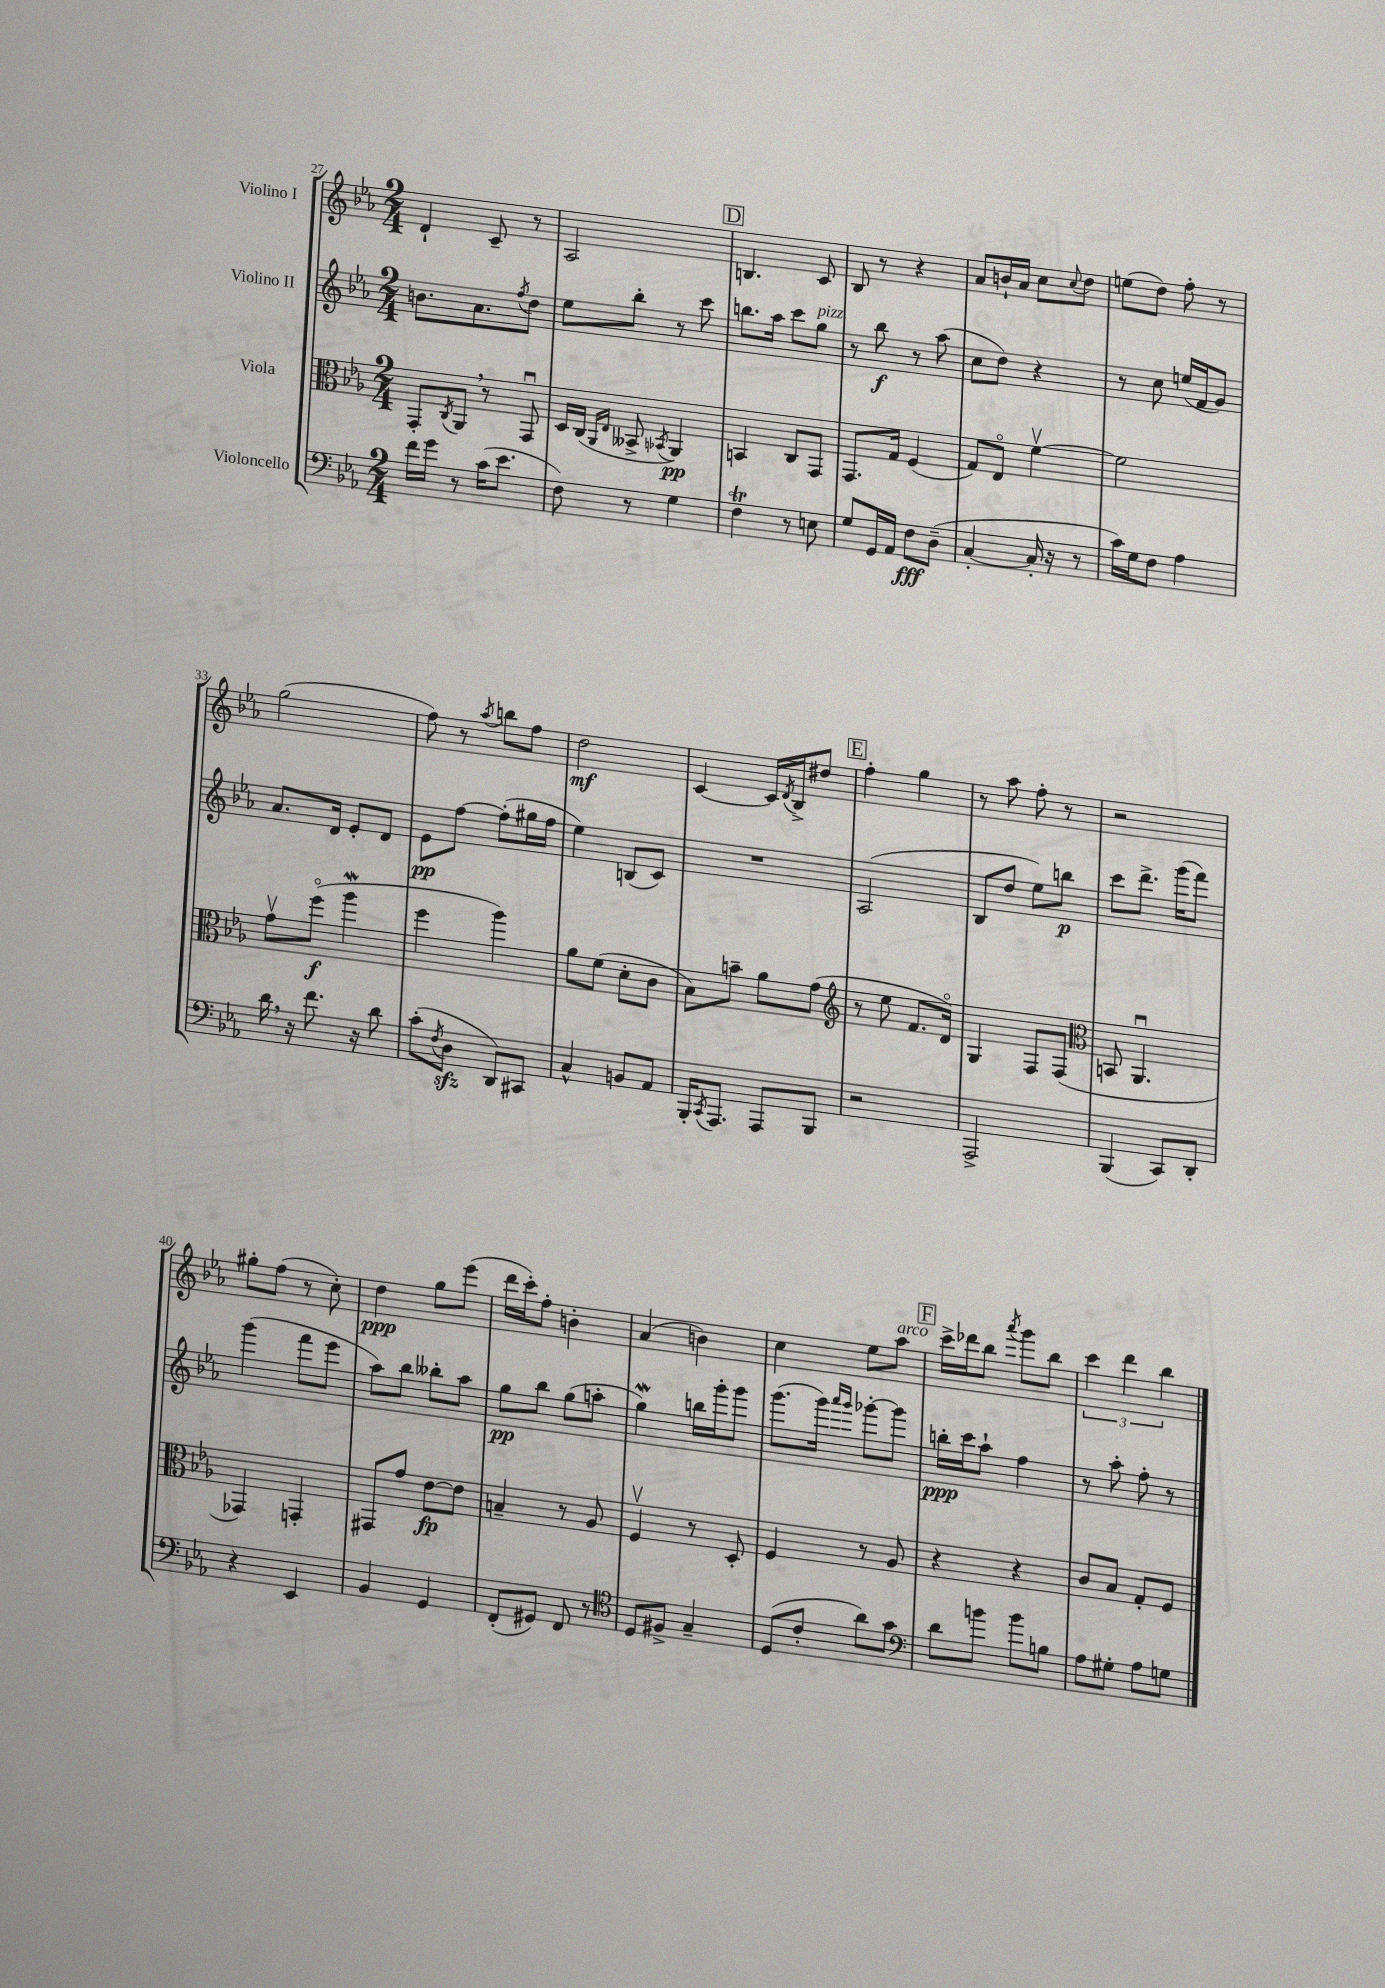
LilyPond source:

<<
\new StaffGroup <<
\new Staff = "s0" \with { instrumentName = "Violino I" } {
    \clef treble \key ees \major \numericTimeSignature \time 2/4
    d'4-! c'8-- r8 |
    aes2 |
    \mark \markup { \box "D" } b4. c'8 |
    bes8 r8 r4 |
    aes'8 b'16-! aes'16 c''8 \appoggiatura { c''8 } d''8 |
    e''8( d''8) f''8-. r8 |
    g''2( |
    f''8) r8 \acciaccatura { aes''8 } b''8 f''8 |
    d''2\mf |
    c'4~ c'16 \acciaccatura { d'8 } bes16-> dis''8 |
    \mark \markup { \box "E" } f''4-. g''4 |
    r8 aes''8 f''8-. r8 |
    r2 |
    gis''8-. f''8( r8 c''8-.) |
    d''4\ppp g''8 ees'''8( |
    d'''16 c'''16-.) f''8-. b'4-. |
    aes'4( b'4) |
    c''4 ees''8 aes''8^\markup { \italic "arco" } |
    \mark \markup { \box "F" } c'''16-> des'''16 bes''8 \acciaccatura { aes'''8 } g'''8 bes''8 |
    \tuplet 3/2 { c'''4 d'''4 bes''4 } \bar "|." |
}
\new Staff = "s1" \with { instrumentName = "Violino II" } {
    \clef treble \key ees \major \numericTimeSignature \time 2/4
    b'8. aes'8. \acciaccatura { f''8 } d''8 |
    ees''8 bes''8-. r8 c'''8 |
    \mark \markup { \box "D" } b''8. aes''16 c'''8 g''8^\markup { \italic "pizz." } |
    r8 bes''8\f r8 aes''8( |
    c''8 d''8) r4 |
    r8 c''8 e''16( f'16 g'8) |
    aes'8. d'16 ees'8-. d'8 |
    ees'8\pp f''8~ f''8-.( gis''16 f''16 |
    ees''4) b8( c'8) |
    R2 |
    \mark \markup { \box "E" } aes2( |
    bes8 d''8 ees''8) b''8\p |
    c'''8 d'''8.-> g'''16( f'''8) |
    g'''4( f'''8 ees'''8 |
    aes''8) bes''8 beses''8-. aes''8 |
    g''8\pp bes''8 g''8( a''8-. |
    g''4\mordent) b''16 g'''16-. g'''8 |
    g'''8.( g'''16) \grace { aes'''16 g'''16 } ges'''8~-. ges'''8 |
    \mark \markup { \box "F" } b''16-.\ppp c'''16 aes''8-! f''4 |
    r8 aes''8-. f''8-. r8 \bar "|." |
}
\new Staff = "s2" \with { instrumentName = "Viola" } {
    \clef alto \key ees \major \numericTimeSignature \time 2/4
    g,8-. \acciaccatura { c8 } aes,8 \breathe r8 g,8\downbow |
    d16 c16( \grace { aes,16 ees16 } beses,8-> \acciaccatura { bes,8 } aes,4\pp) |
    \mark \markup { \box "D" } b,4 c8 g,8 |
    g,8. g16 f4( |
    g8) ees8\flageolet f'4~\upbow |
    f'2 |
    g'8\upbow f''8\flageolet\f( aes''4\mordent |
    f''4 aes''4) |
    aes'8 f'8( d'8-. c'8 |
    bes8) b'8-- aes'8 g'8( |
    \mark \markup { \box "E" } \clef treble r8 ees''8 f'8. d'16\flageolet) |
    g4 f8 f8( |
    \clef alto b,8 aes,4.\downbow |
    ges,4) g,4-. |
    gis,8 g'8 ees'8~\fp ees'8 |
    b4-- r8 aes8 |
    f4\upbow r8 d8-. |
    f4 r8 aes8 |
    \mark \markup { \box "F" } r4 r4 |
    c'8 bes8 g8-. f8 \bar "|." |
}
\new Staff = "s3" \with { instrumentName = "Violoncello" } {
    \clef bass \key ees \major \numericTimeSignature \time 2/4
    f'16 g'16 r8 c'16( ees'8. |
    f8) r8 g4 |
    \mark \markup { \box "D" } f4\trill r8 e8 |
    g8 g,16 aes,16 f8\fff d8--( |
    c4~-. c16-. r16 r8 |
    c'16) g16 f8 aes4 |
    d'16 \breathe r16 f'8. r16 d'8 |
    c'8-.( \acciaccatura { f8 } d8\sfz d,8) cis,8 |
    c4-^ b,8 aes,8 |
    bes,,16-. \acciaccatura { c,8 } aes,,8. aes,,8 bes,,8 |
    \mark \markup { \box "E" } r2 |
    aes,,2-> |
    bes,,4( c,8) d,8-. |
    r4 ees,4 |
    bes,4 g,4 |
    f,8-.( gis,8) f,8 r8 |
    \clef tenor d8 fis8-> g4-- |
    d8( c'8-. aes'8) g'8 |
    \mark \markup { \box "F" } \clef bass d'8 b'8 b'8 b8 |
    aes8 gis8-. aes8 g8 \bar "|." |
}
>>
>>
\layout { \context { \Score currentBarNumber = #27 } }
